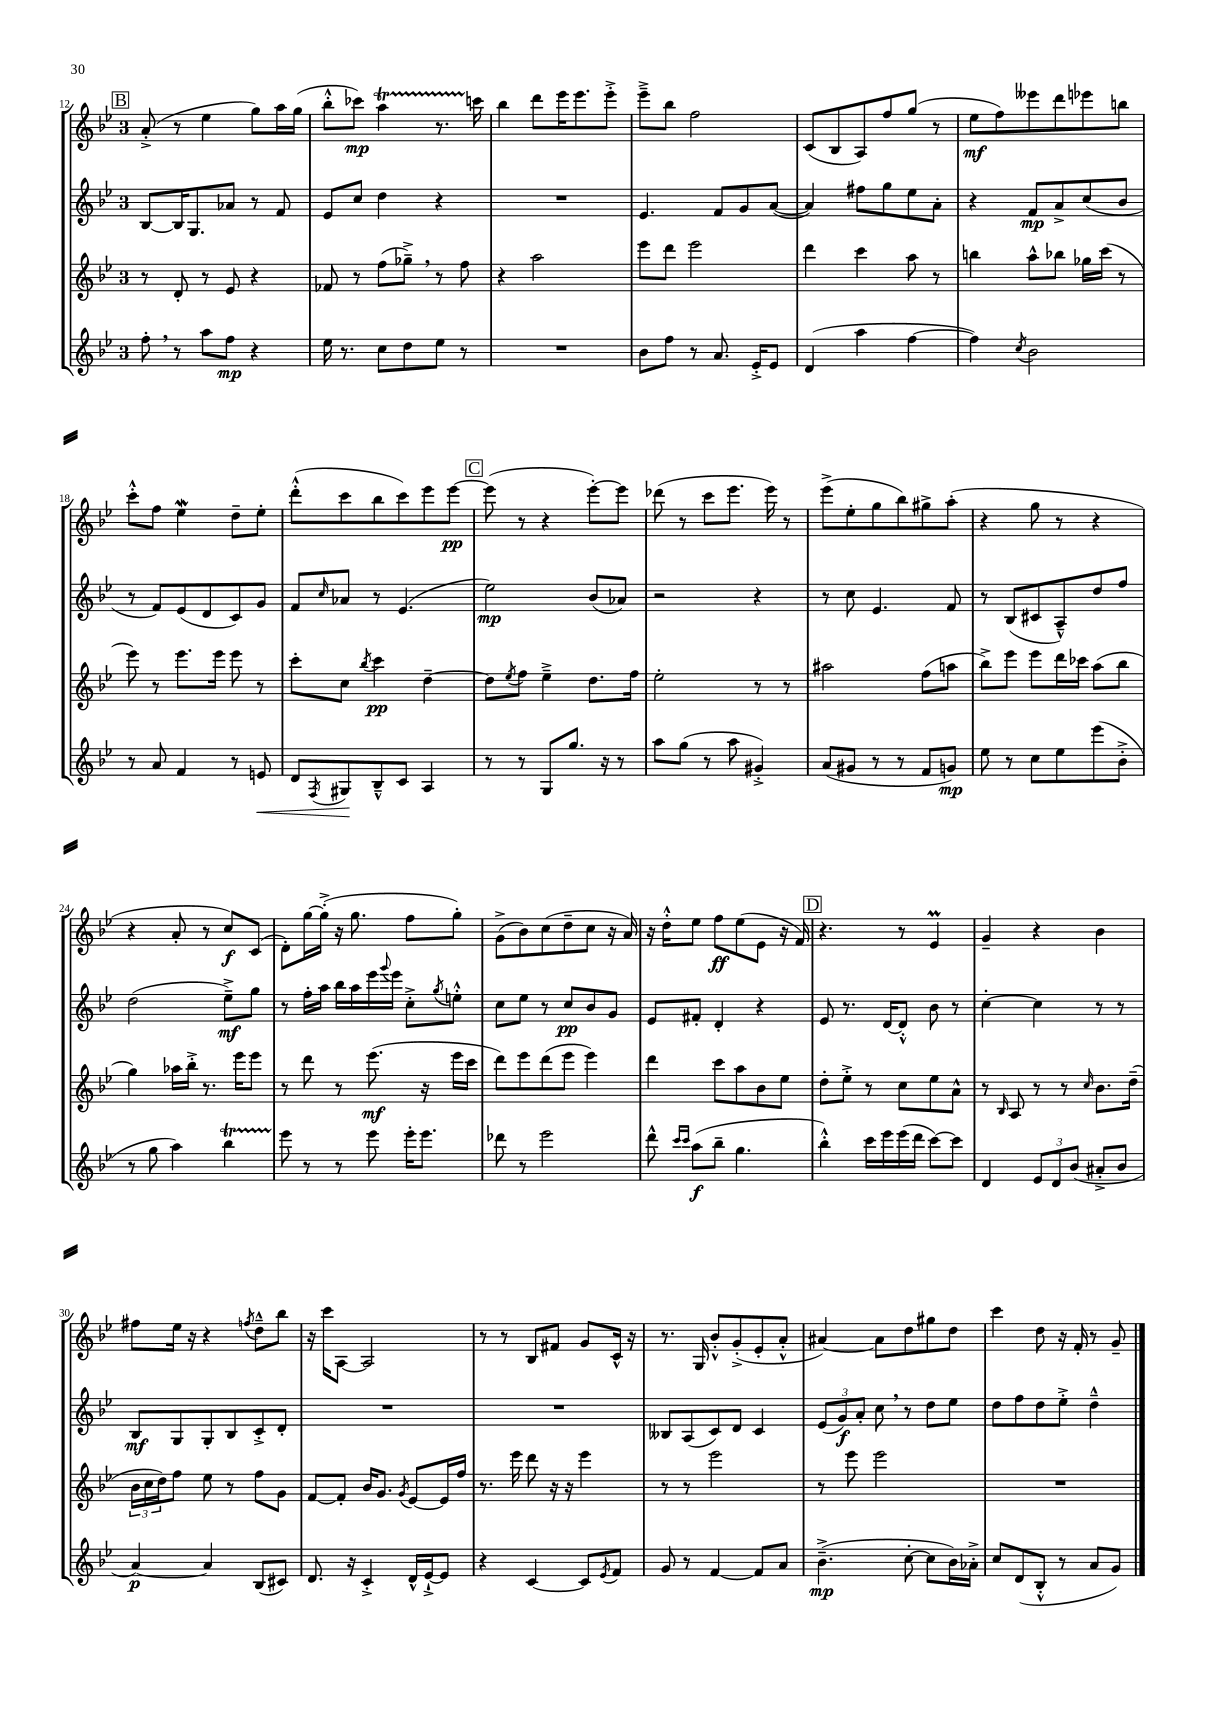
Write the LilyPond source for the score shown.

<<
\new StaffGroup <<
\new Staff = "s0" {
    \clef treble \key bes \major \once \override Staff.TimeSignature.style = #'single-digit \time 3/4
    \mark \markup { \box "B" } a'8-.->( r8 ees''4 g''8) a''16 g''16( |
    bes''8-.-^ ces'''8\mp) a''4\startTrillSpan r8. c'''16\stopTrillSpan |
    bes''4 d'''8 ees'''16 ees'''8. ees'''8-.-> |
    ees'''8---> bes''8 f''2 |
    c'8( bes8 a8) f''8 g''8( r8 |
    ees''8\mf f''8) eeses'''8 d'''8 ees'''8 b''8 |
    c'''8-.-^ f''8 ees''4\mordent d''8-- ees''8-. |
    d'''8-.-^( c'''8 bes''8 c'''8) ees'''8 ees'''8~\pp |
    \mark \markup { \box "C" } ees'''8( r8 r4 ees'''8~-.) ees'''8 |
    des'''8( r8 c'''8 ees'''8. ees'''16) r8 |
    ees'''8->( ees''8-. g''8 bes''8) gis''8-> a''8-.( |
    r4 g''8 r8 r4 |
    r4 a'8-. r8 c''8\f) c'8( |
    d'8-.) g''16~ g''16-.->( r16 g''8. f''8 g''8-.) |
    g'8->( bes'8) c''8( d''8-- c''8 r16 a'16) |
    r16 d''16-.-^ ees''8 f''8\ff ees''8( ees'8 r16 f'16) |
    \mark \markup { \box "D" } r4. r8 ees'4\prall |
    g'4-- r4 bes'4 |
    fis''8 ees''16 r16 r4 \acciaccatura { f''8 } d''8---^ bes''8 |
    r16 c'''16 a8~ a2 |
    r8 r8 bes8 fis'8 g'8 c'16-^ r16 |
    r8. g16 bes'8-.-^ g'8-.->( ees'8-. a'8-.-^ |
    ais'4~) ais'8 d''8 gis''8 d''8 |
    c'''4 d''8 r16 f'16-. r8 g'8-- \bar "|." |
}
\new Staff = "s1" {
    \clef treble \key bes \major \once \override Staff.TimeSignature.style = #'single-digit \time 3/4
    \mark \markup { \box "B" } bes8~ bes16 g8. aes'8 r8 f'8 |
    ees'8 c''8 d''4 r4 |
    R2. |
    ees'4. f'8 g'8 a'8~( |
    a'4) fis''8 g''8 ees''8 a'8-. |
    r4 f'8\mp a'8-> c''8( bes'8 |
    r8 f'8) ees'8( d'8 c'8) g'8 |
    f'8 \grace { c''16 } aes'8 r8 ees'4.( |
    \mark \markup { \box "C" } ees''2\mp) bes'8( aes'8) |
    r2 r4 |
    r8 c''8 ees'4. f'8 |
    r8 bes8( cis'8 a8---^) d''8 f''8 |
    d''2( ees''8--->\mf) g''8 |
    r8 f''16-. a''16 bes''16 a''16 ees'''16 \appoggiatura { g'''8 } ees'''16 c''8-.-> \acciaccatura { g''8 } e''8-.-^ |
    c''8 ees''8 r8 c''8\pp bes'8 g'8 |
    ees'8 fis'8-. d'4-. r4 |
    \mark \markup { \box "D" } ees'8 r8. d'16~ d'8-.-^ bes'8 r8 |
    c''4~-. c''4 r8 r8 |
    bes8\mf g8 g8-. bes8 c'8-.-> d'8-. |
    R2. |
    R2. |
    beses8 a8( c'8) d'8 c'4 |
    \tuplet 3/2 { ees'8( g'8\f) a'8-. } c''8 \breathe r8 d''8 ees''8 |
    d''8 f''8 d''8 ees''8-.-> d''4---^ \bar "|." |
}
\new Staff = "s2" {
    \clef treble \key bes \major \once \override Staff.TimeSignature.style = #'single-digit \time 3/4
    \mark \markup { \box "B" } r8 d'8-. r8 ees'8 r4 |
    fes'8 r8 f''8( ges''8--->) \breathe r8 f''8 |
    r4 a''2 |
    ees'''8 d'''8 ees'''2 |
    d'''4 c'''4 a''8 r8 |
    b''4 a''8-^ bes''8 ges''16 c'''16( r8 |
    ees'''8) r8 ees'''8. ees'''16 ees'''8 r8 |
    c'''8-. c''8 \acciaccatura { bes''8 } c'''4\pp d''4~-- |
    \mark \markup { \box "C" } d''8 \acciaccatura { ees''8 } f''8 ees''4---> d''8. f''16 |
    ees''2-. r8 r8 |
    ais''2 f''8( a''8 |
    bes''8->) ees'''8 ees'''8 d'''16 ces'''16 a''8( bes''8 |
    g''4) aes''16 bes''16-.-> r8. ees'''16 ees'''8 |
    r8 d'''8 r8 ees'''8.\mf( r16 ees'''16 c'''16 |
    d'''8) ees'''8 d'''8( ees'''8 ees'''4) |
    d'''4 c'''8 a''8 bes'8 ees''8 |
    \mark \markup { \box "D" } d''8-. ees''8-.-> r8 c''8 ees''8 a'8-^ |
    r8 \grace { bes16 } a8 r8 r8 \grace { c''16 } bes'8. d''16--( |
    \tuplet 3/2 { bes'16 c''16 d''16) } f''8 ees''8 r8 f''8 g'8 |
    f'8~ f'8-. bes'16 g'8. \acciaccatura { g'8 } ees'8~ ees'16 f''16 |
    r8. ees'''16 d'''8 r16 r16 ees'''4 |
    r8 r8 ees'''2 |
    r8 ees'''8 ees'''2 |
    R2. \bar "|." |
}
\new Staff = "s3" {
    \clef treble \key bes \major \once \override Staff.TimeSignature.style = #'single-digit \time 3/4
    \mark \markup { \box "B" } f''8-. \breathe r8 a''8 f''8\mp r4 |
    ees''16 r8. c''8 d''8 ees''8 r8 |
    R2. |
    bes'8 f''8 r8 a'8. ees'16-.-> ees'8 |
    d'4( a''4 f''4~ |
    f''4) \acciaccatura { c''8 } bes'2 |
    r8 a'8 f'4 r8 e'8\< |
    d'8 \acciaccatura { f8 } gis8\! bes8---^ c'8 a4 |
    \mark \markup { \box "C" } r8 r8 g8 g''8. r16 r8 |
    a''8 g''8( r8 a''8 gis'4-.->) |
    a'8( gis'8 r8 r8 f'8 g'8\mp) |
    ees''8 r8 c''8 ees''8 ees'''8( bes'8-.-> |
    r8 g''8 a''4) bes''4\startTrillSpan |
    ees'''8\stopTrillSpan r8 r8 ees'''8 ees'''16-. ees'''8. |
    des'''8 r8 ees'''2 |
    d'''8-^ \grace { c'''16 c'''16 } a''8\f( bes''8-- g''4. |
    \mark \markup { \box "D" } bes''4-.-^) c'''16 ees'''16 ees'''16( d'''16 c'''8~) c'''8 |
    d'4 \tuplet 3/2 { ees'8 d'8 bes'8( } ais'8-.-> bes'8 |
    a'4~\p) a'4 bes8( cis'8) |
    d'8. r16 c'4-.-> d'16-^ ees'16~-!-> ees'8 |
    r4 c'4~ c'8 \acciaccatura { ees'8 } f'8 |
    g'8 r8 f'4~ f'8 a'8 |
    bes'4.--->\mp( c''8~-. c''8 bes'16) aes'16-.-> |
    c''8 d'8( bes8-.-^ r8 a'8 g'8) \bar "|." |
}
>>
>>
\layout { \context { \Score currentBarNumber = #12 } }
